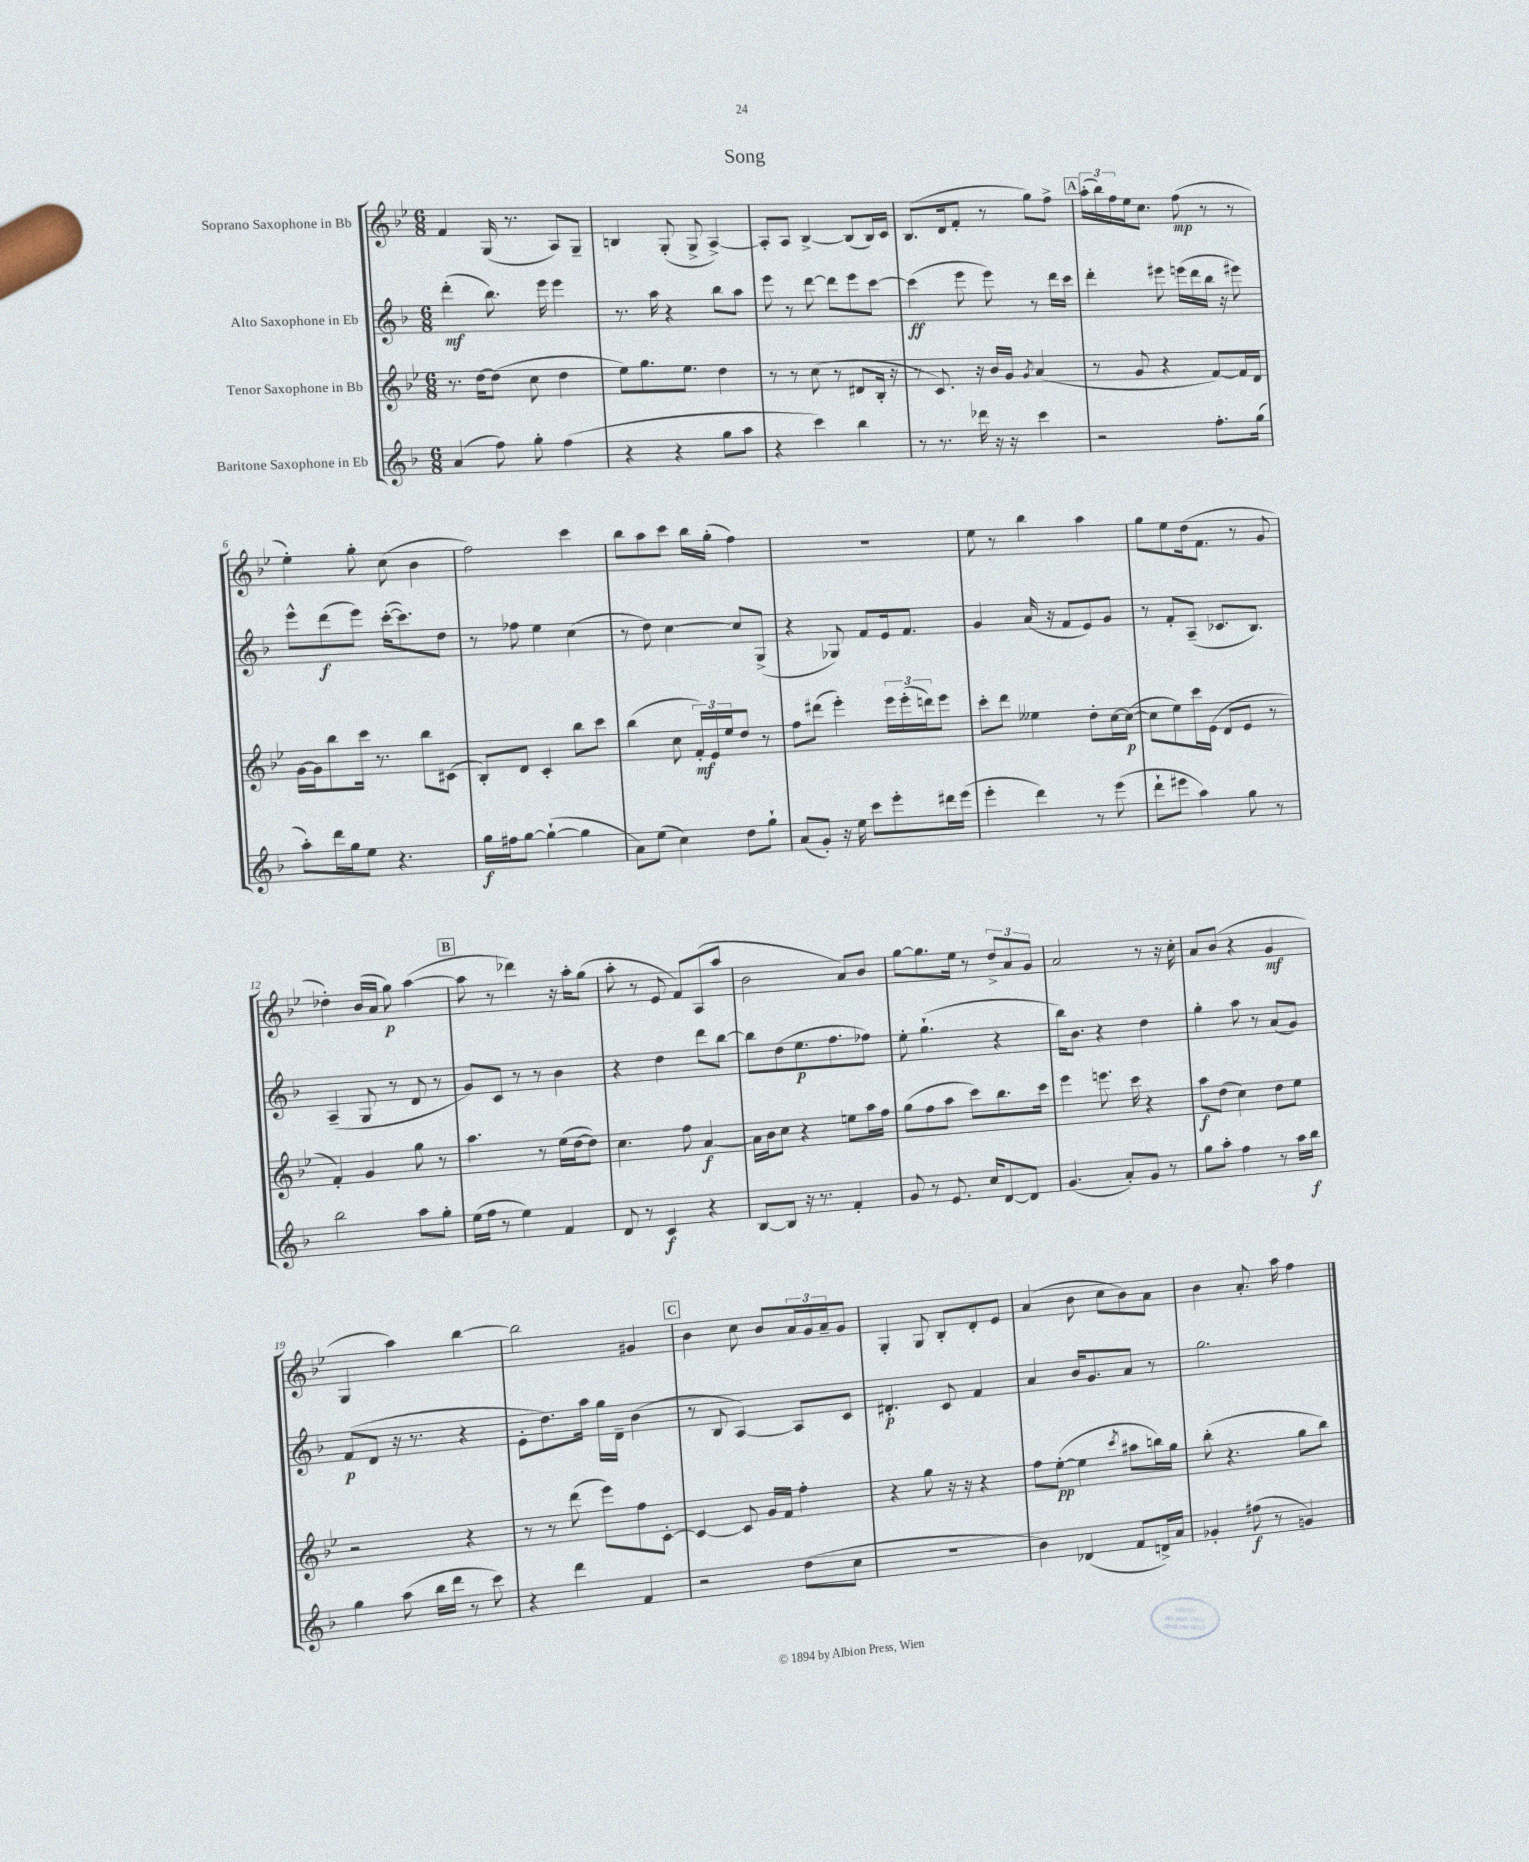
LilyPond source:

\header { title = "Song" }
<<
\new StaffGroup <<
\new Staff = "s0" \with { instrumentName = "Soprano Saxophone in Bb" } {
    \clef treble \key bes \major \numericTimeSignature \time 6/8
    f'4 g16( r8. a8) g8-- |
    b4 g8-.( g8-> a4~->) |
    a8-. a8 bes4~-> bes8( bes16) c'16 |
    bes8.( d'16 f'8-. r8 g''8) f''8-> |
    \mark \markup { \box "A" } \tuplet 3/2 { a''16-.( bes''16) f''16 } ees''16 c''8. f''8\mp( r8 r8 |
    ees''4-.) g''8-. c''8( bes'4 |
    f''2) c'''4 |
    bes''8 a''8 c'''8 bes''16 g''16-.( f''4) |
    R2. |
    ees''8 r8 bes''4 a''4 |
    g''8 ees''8 d''16( f'8. r8 g'8 |
    des''4-.) bes'16( a'16 g''8\p) a''4~( |
    \mark \markup { \box "B" } a''8 r8 des'''4) r16 a''16-. g''8( |
    a''8-. r8 ees'8 f'8) a8( a''8 |
    bes'2 a'8) bes'8 |
    g''8~ g''8. ees''16 r8 \tuplet 3/2 { d''8-> a'8 g'8 } |
    a'2 r8 r16 c''16-. |
    a'8 bes'8( r4 g'4\mf |
    g4 a''4) bes''4~ |
    bes''2 gis'4 |
    \mark \markup { \box "C" } bes'4 c''8 bes'8 \tuplet 3/2 { a'16 g'16 a'16-- } g'8 |
    g4-. g8 bes8-. d'8-. ees'8 |
    a'4( bes'8 c''8 bes'8) a'8 |
    bes'4 a'8.-. a''16 f''4 \bar "|." |
}
\new Staff = "s1" \with { instrumentName = "Alto Saxophone in Eb" } {
    \clef treble \key f \major \numericTimeSignature \time 6/8
    d'''4-.\mf( bes''8.) e'''16 e'''4 |
    r8. a''16 r4 bes''8 a''8 |
    e'''8 r8 d'''8~ d'''8 e'''8 c'''8~ |
    c'''4\ff( e'''8 e'''8) r8 d'''16 c'''16 |
    \mark \markup { \box "A" } d'''4-. eis'''8 e'''16( d'''16 bes''16 r16 eis'''8) |
    e'''8-^ d'''8\f( e'''8) c'''16~-.( c'''8.) d''8 |
    r8 fes''8 e''4 c''4( |
    r8 d''8) c''4~ c''8 g8->( |
    r4 ges8) f'8 e'16 f'8. |
    g'4 a'16( r16 f'8 e'8) g'8 |
    r8 f'8-. a8--( ces'8. bes8.) |
    a4--( g8 r8 d'8 r8 |
    \mark \markup { \box "B" } g'8) c'8 r8 r8 bes'4 |
    r4 d''4 d'''8 bes''8~ |
    bes''8 d''8( e''8.\p f''8. fes''8) |
    e''8-. g''4.-!( r4 |
    bes''16) bes'8. r4 d''4 |
    g''4-. a''8 r8 a'8( g'8) |
    f'8\p( d'8 r16 r8. r4 |
    e'8-. d''8.) a''16 g''16 d'16-- bes'4( |
    \mark \markup { \box "C" } r8 bes8 a4~) a8 c'8 |
    dis'4.-.\p c'8 f'4 |
    a'4 bes'16 g'8. a'8 r8 |
    g''2. \bar "|." |
}
\new Staff = "s2" \with { instrumentName = "Tenor Saxophone in Bb" } {
    \clef treble \key bes \major \numericTimeSignature \time 6/8
    r8. d''16~ d''8( c''8 d''4 |
    ees''8) g''8. ees''8. d''4 |
    r8 r8 c''8( r8 dis'8 bes16-. r16 |
    r8 c'8.) r16 bes'16 g'16 \acciaccatura { g'8 } a'4( |
    \mark \markup { \box "A" } r8 g'8 r4 f'8~) f'16 d'16 |
    g'16~ g'16 bes''8 c'''16 r8. bes''8 cis'8( |
    bes8-.) d'8 c'4-. bes''8 c'''8 |
    bes''4( c''8 \tuplet 3/2 { f'16-.\mf) ees'16 ees''16 } d''8 r8 |
    f''8 dis'''8( ees'''4-.) \tuplet 3/2 { ees'''16 ees'''16-.( d'''16) } ees'''8 |
    c'''8-. d'''8 eeses''4 d''8-. c''16~ c''16~\p( |
    c''8 ees''8) c'''16 ees'16( d'8 ees'8 r8 |
    f'4-.) g'4 g''8 r8 |
    \mark \markup { \box "B" } a''4. r8 ees''16( d''16~ d''8) |
    c''4. f''8 a'4~\f |
    a'16 bes'16 c''8 r4 e''8 a''16 f''16 |
    g''8( f''8 a''8 c'''8) bes''8. c'''16 |
    ees'''4 e'''8. c'''16 r4 |
    a''8\f d''8( c''4) d''8 ees''8 |
    r2 r4 |
    r8 r8 d'''8( ees'''8) f''8 c'8~-. |
    \mark \markup { \box "C" } c'4~ c'8 g'16 f'16 f''4-. |
    r4 g''8 r16 r16 r4 |
    f''8 ees''8~-.\pp( ees''4 \acciaccatura { c'''8 } ais''8 b''16) g''16 |
    bes''8-.( r4. g''8 bes''8) \bar "|." |
}
\new Staff = "s3" \with { instrumentName = "Baritone Saxophone in Eb" } {
    \clef treble \key f \major \numericTimeSignature \time 6/8
    a'4( f''8) g''8-. f''4( |
    r4 r4 g''8 a''8 |
    r4 c'''4) bes''4 |
    r8 r8. des'''16 r16 r16 c'''4 |
    \mark \markup { \box "A" } r2 f''8.-. g''16( |
    a''8-.) d'''16 g''16 e''8 r4. |
    g''16\f fis''16 g''8~ g''4~-!( g''4 |
    a'8) e''8( c''4) d''8 g''8-! |
    a'8( g'8-.) r16 e''16 c'''8 e'''8-. dis'''16 e'''16( |
    e'''4-. d'''4) r8 e'''8( |
    d'''8-! eis'''8 a''4) g''8 r8 |
    bes''2 a''8 g''8-. |
    \mark \markup { \box "B" } e''16( f''16 r8 e''4) f'4 |
    d'8 r8 c'4\f r4 |
    bes8~ bes8 r16 r8. f'4-. |
    g'8 r8 e'8. c''16 d'8~ d'8 |
    g'4.( a'8-.) g'8 r8 |
    g''8 a''8-. f''4 r8 a''16 bes''16\f |
    g''4 a''8( bes''16 d'''16 r8 c'''8) |
    r4 d'''4 f'4 |
    \mark \markup { \box "C" } r2 d''8( c''8 |
    R2. |
    bes'4) des'4( f'8 d'16->) a'16 |
    ges'4-. fis''8\f( r8 g'4) \bar "|." |
}
>>
>>
